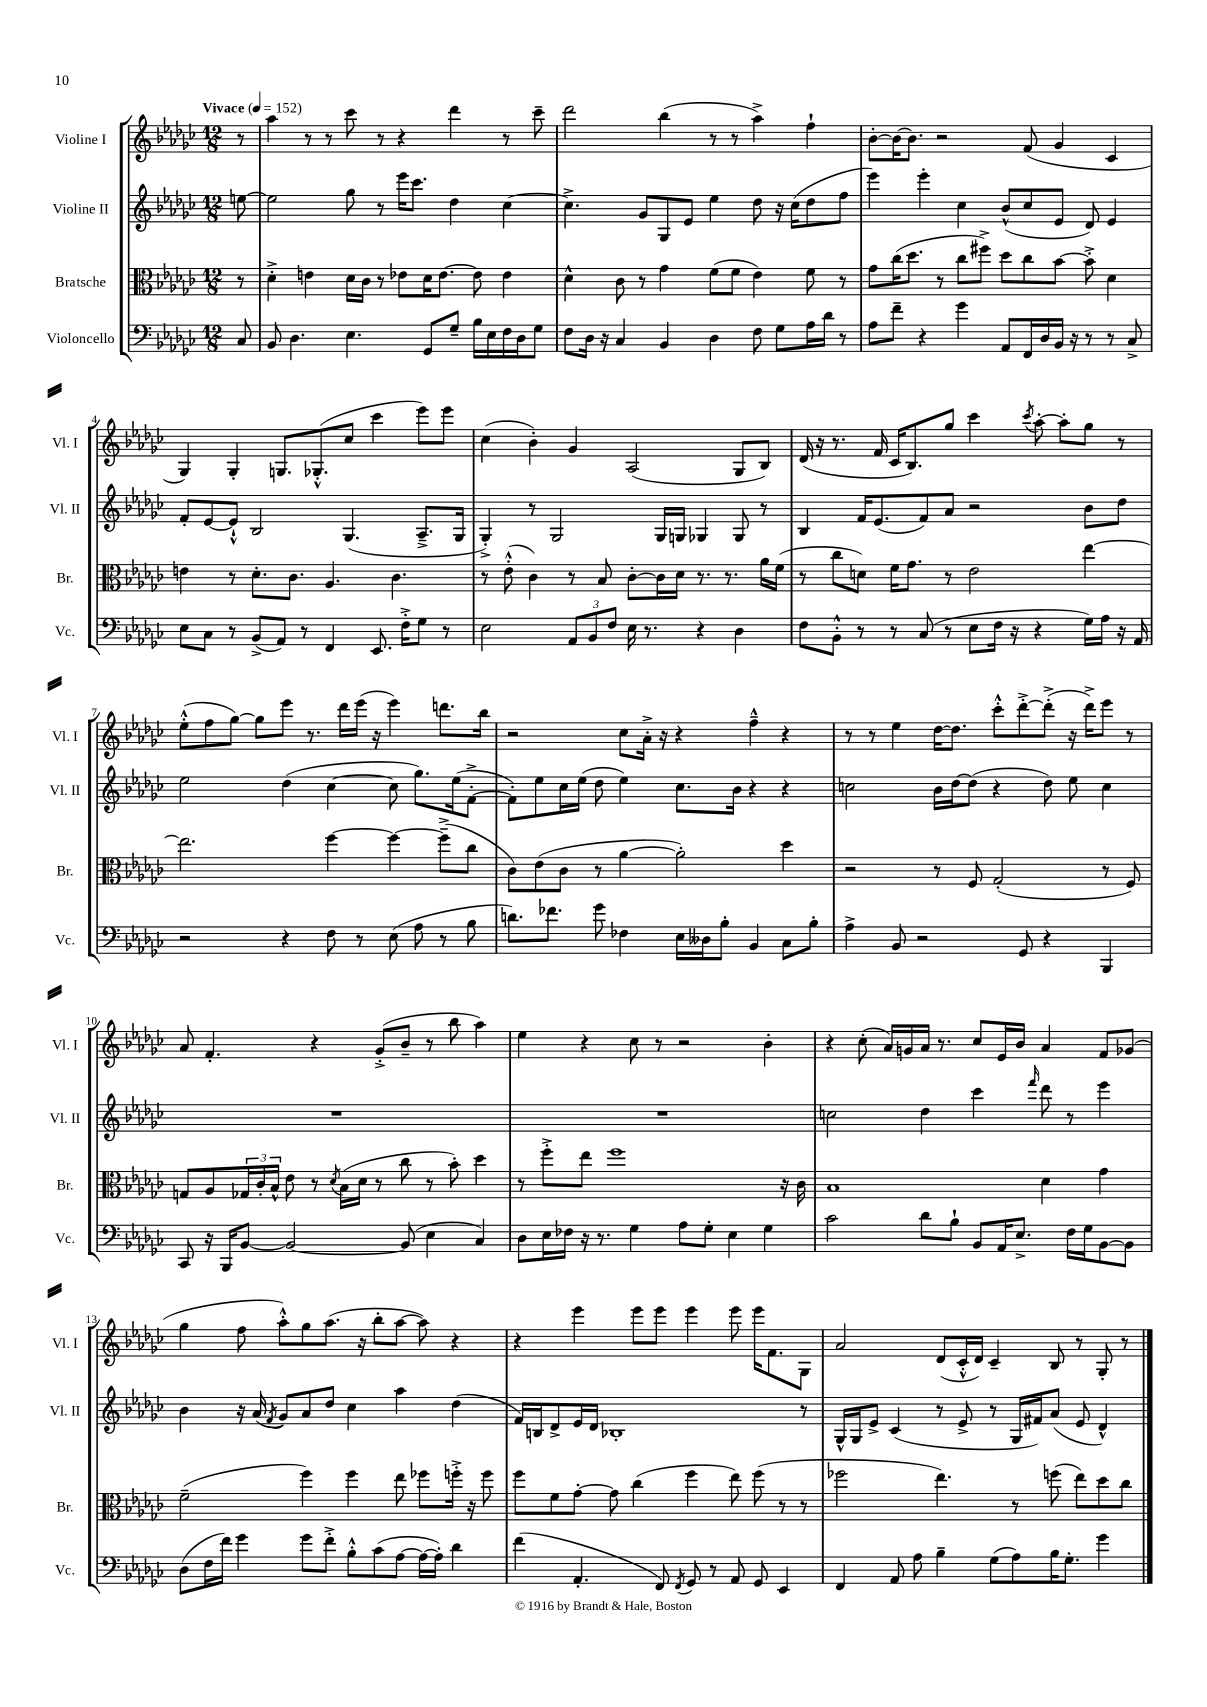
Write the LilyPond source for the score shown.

<<
\new StaffGroup <<
\new Staff = "s0" \with { instrumentName = "Violine I" shortInstrumentName = "Vl. I" } {
    \clef treble \key ges \major \numericTimeSignature \time 12/8 \partial 8 \tempo "Vivace" 4 = 152
    r8 |
    aes''4 r8 r8 ces'''8 r8 r4 des'''4 r8 ces'''8-- |
    des'''2 bes''4( r8 r8 aes''4->) f''4-! |
    bes'8~-. bes'16~ bes'8. r2 f'8( ges'4 ces'4 |
    ges4) ges4-. g8. ges8.-.-^( ces''8 ces'''4 ees'''8) ees'''8 |
    ces''4( bes'4-.) ges'4 aes2( ges8 bes8) |
    des'16( r16 r8. f'16 ces'16 bes8.) ges''8 ces'''4 \acciaccatura { ces'''8 } aes''8~-. aes''8-. ges''8 r8 |
    ees''8-.-^( f''8 ges''8~) ges''8 ees'''8 r8. des'''16 ees'''16( r16 ees'''4) d'''8. bes''16 |
    r2 ces''8 aes'16-.-> r16 r4 f''4---^ r4 |
    r8 r8 ees''4 des''16~ des''8. ces'''8-.-^ des'''8~-.-> des'''8-.->( r16 des'''16->) ees'''8 r8 |
    aes'8 f'4.-. r4 ges'8-.->( bes'8-- r8 bes''8 aes''4) |
    ees''4 r4 ces''8 r8 r2 bes'4-. |
    r4 ces''8-.( aes'16) g'16 aes'16 r8. ces''8 ees'16 bes'16 aes'4 f'8 ges'8( |
    ges''4 f''8 aes''8-.-^) ges''8 aes''8.( r16 bes''8-. aes''8~ aes''8) r4 |
    r4 ees'''4 ees'''8 ees'''8 ees'''4 ees'''8 ees'''16 f'8. ges8 |
    aes'2 des'8( ces'16-.-^ des'16) ces'4-- bes8 r8 ges8-. r8 \bar "|." |
}
\new Staff = "s1" \with { instrumentName = "Violine II" shortInstrumentName = "Vl. II" } {
    \clef treble \key ges \major \numericTimeSignature \time 12/8 \partial 8
    e''8~ |
    e''2 ges''8 r8 ees'''16 ces'''8. des''4 ces''4~ |
    ces''4.-> ges'8 ges8 ees'8 ees''4 des''8 r16 ces''16( des''8 f''8 |
    ees'''4) ees'''4-. ces''4 bes'8-^( ces''8 ees'8 des'8) ees'4 |
    f'8-. ees'8~ ees'8-!-^ bes2 ges4.( aes8.---> ges16 |
    ges4-.->) r8 ges2 ges16 g16 ges4 ges8 r8 |
    bes4 f'16 ees'8.( f'8) aes'8 r2 bes'8 des''8 |
    ees''2 des''4( ces''4~ ces''8 ges''8.) ees''16( f'8~-.-> |
    f'8-.) ees''8 ces''16 ees''16( des''8 ees''4) ces''8. bes'16 r4 r4 |
    c''2 bes'16 des''16~ des''8( r4 des''8) ees''8 c''4 |
    R1. |
    R1. |
    c''2 des''4 ces'''4 \grace { f'''16 } des'''8 r8 ees'''4 |
    bes'4 r16 aes'16( \acciaccatura { f'8 } ges'8) aes'8 des''8 ces''4 aes''4 des''4( |
    f'16) b16 des'8-> ees'16 des'16 bes1-. r8 |
    ges16-^ ges16 ees'8-> ces'4( r8 ees'8-> r8 ges16 fis'16) aes'8( ees'8 des'4-^) \bar "|." |
}
\new Staff = "s2" \with { instrumentName = "Bratsche" shortInstrumentName = "Br." } {
    \clef alto \key ges \major \numericTimeSignature \time 12/8 \partial 8
    r8 |
    des'4-.-> e'4 des'16 ces'16 r8 ees'8 des'16 ees'8.~ ees'8 ees'4 |
    des'4-^ ces'8 r8 ges'4 f'8( f'8 ees'4) f'8 r8 |
    ges'8 ces''16( des''8. r8 ces''8 fis''8->) des''8 ces''8 bes'8~ bes'8-.-> des'4 |
    e'4 r8 des'8.-. ces'8. aes4. ces'4. |
    r8 ees'8-.-^( ces'4) r8 bes8 ces'8~-. ces'16 des'16 r8. r8. aes'16 f'16( |
    r8 ces''8 d'8) f'16 ges'8. r8 ees'2 ees''4~ |
    ees''2. f''4~ f''4~ f''8--->( ces''8 |
    ces'8) ees'8( ces'8 r8 aes'4~ aes'2-.) des''4 |
    r2 r8 f8 ges2-.( r8 f8) |
    g8 aes8 \tuplet 3/2 { ges16 ces'16-. bes16-^ } ees'8 r8 \acciaccatura { des'8 } bes16( des'16 r8 ces''8 r8 bes'8-.) des''4 |
    r8 f''8-.-> ees''8 f''1 r16 ces'16 |
    bes1 des'4 ges'4 |
    f'2--( f''4) f''4 ees''8 fes''8 f''16-.-> r16 f''8 |
    f''8 f'8 ges'8~-. ges'8 ces''4( f''4 ees''8) f''8( r8 r8 |
    fes''2 ees''4.) r8 f''8( ees''8) des''8 ces''8 \bar "|." |
}
\new Staff = "s3" \with { instrumentName = "Violoncello" shortInstrumentName = "Vc." } {
    \clef bass \key ges \major \numericTimeSignature \time 12/8 \partial 8
    ces8 |
    bes,8 des4. ees4. ges,8 ges8-- bes16 ees16 f16 des16 ges8 |
    f8 des16 r16 ces4 bes,4 des4 f8 ges8 aes16 des'16 r8 |
    aes8 f'8-- r4 ges'4 aes,8 f,16 des16 bes,16 r16 r8 r8 ces8-> |
    ees8 ces8 r8 bes,8->( aes,8) r8 f,4 ees,8. f16-.-> ges8 r8 |
    ees2 \tuplet 3/2 { aes,8 bes,8 f8 } ees16 r8. r4 des4 |
    f8 bes,8-.-^ r8 r8 ces8( r8 ees8 f16 r16 r4 ges16) aes16 r16 aes,16 |
    r2 r4 f8 r8 ees8( aes8 r8 bes8 |
    d'8.) fes'8. ges'8 fes4 ees16 deses16 bes8-. bes,4 ces8 bes8-. |
    aes4-> bes,8 r2 ges,8 r4 bes,,4 |
    ces,8 r16 bes,,16 bes,8~ bes,2~ bes,8( ees4 ces4) |
    des8 ees16 fes16 r16 r8. ges4 aes8 ges8-. ees4 ges4 |
    ces'2 des'8 bes8-! bes,8 aes,16 ees8.-> f16 ges16 bes,8~ bes,8 |
    des8( f16 f'16) ges'4 ges'8 f'8-.-> bes8-.-^ ces'8( aes8~ aes16~ aes16-.) des'4 |
    f'4( aes,4.-. f,8) \acciaccatura { f,8 } ges,8 r8 aes,8 ges,8 ees,4 |
    f,4 aes,8 aes8 bes4-- ges8( aes8) bes16 ges8.-. ges'4 \bar "|." |
}
>>
>>
